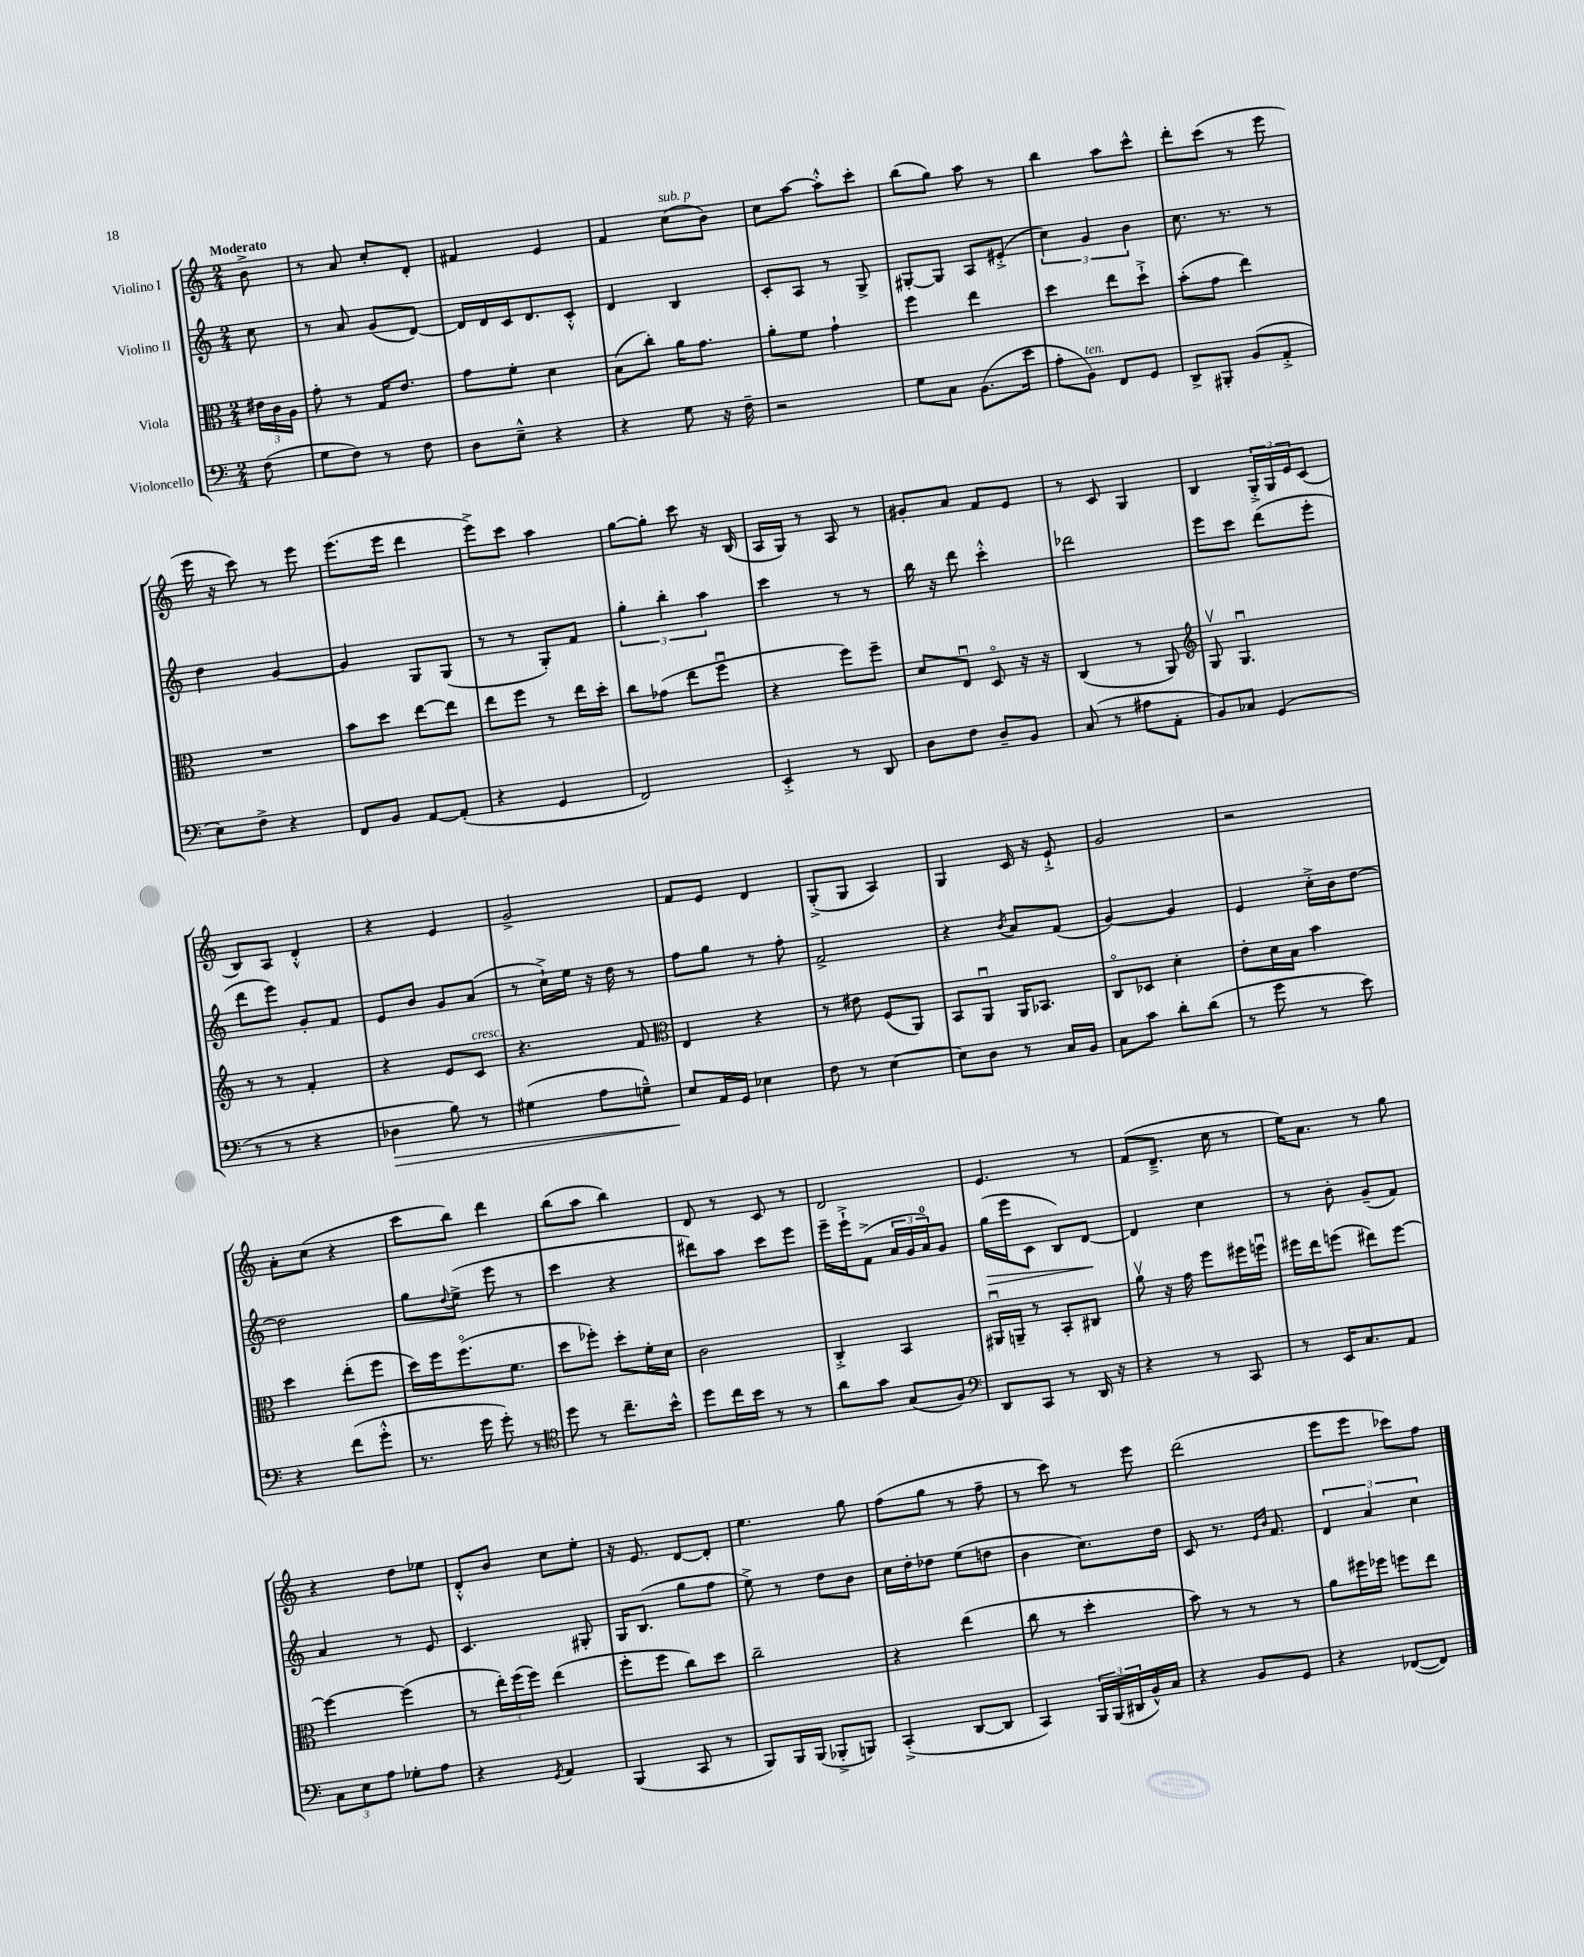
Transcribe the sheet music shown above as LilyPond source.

<<
\new StaffGroup <<
\new Staff = "s0" \with { instrumentName = "Violino I" } {
    \clef treble \key c \major \numericTimeSignature \time 2/4 \partial 8 \tempo "Moderato"
    b'8-> |
    r8 a'8 c''8-. d'8-. |
    fis'4 e'4 |
    f'4 c''8^\markup { \italic "sub. p" }( b'8) |
    c''8 a''8~ a''8-.-^ c'''8-. |
    b''8( g''8) a''8 r8 |
    b''4 a''8 c'''8-^ |
    d'''8-. c'''8( r8 e'''8 |
    e'''16 r16 c'''8) r8 e'''8 |
    e'''8.( e'''16 d'''4 |
    e'''8->) c'''8 a''4 |
    g''8~ g''8-. c'''8 r16 b16( |
    a16 g16) r8 a8 r8 |
    gis'8-. a'8 f'8 e'8 |
    r8 c'8 g4 |
    b4 \tuplet 3/2 { g16-.-> g16 e'16 } c'8( |
    b8) a8 d'4-.-^ |
    r4 e'4 |
    g'2-> |
    f'8 e'8 d'4 |
    g8-.->( g8 a4) |
    g4 c'16 r16 e'8-!-> |
    g'2 |
    r2 |
    a'8-. c''8( r4 |
    c'''8 b''8) d'''4 |
    b''8( a''8 b''4) |
    d'8 r8 c'8 r8 |
    d'2 |
    e'4. r8 |
    f'8( d'8.---> c''16 r8 |
    e''16) a'8. r8 g''8 |
    r4 d''8 ees''8 |
    d'8-.-^ b'8 c''8 e''8-. |
    r16 e'8. d'8~ d'8-. |
    e''4. g''8 |
    f''8( g''8 r8 f''8-- |
    r8 c'''8) r8 e'''8 |
    d'''2( |
    e'''8 e'''8 ces'''8) f''8 \bar "|." |
}
\new Staff = "s1" \with { instrumentName = "Violino II" } {
    \clef treble \key c \major \numericTimeSignature \time 2/4 \partial 8
    c''8 |
    r8 a'8 g'8( d'8~) |
    d'16 d'16 c'16 d'8. c'8-.-^ |
    d'4 b4 |
    c'8-. a8 r8 g8-> |
    gis8~-. gis8 a8 eis'8-.->( |
    \tuplet 3/2 { c''4) g'4 b'4 } |
    c''8. r8. r8 |
    d''4 g'4~ |
    g'4 g8 g8( |
    r8 r8 g8-.) f'8 |
    \tuplet 3/2 { g''4-. b''4-. a''4 } |
    c'''4 r8 r8 |
    b''16 r16 d'''8 c'''4-.-^ |
    des'''2 |
    e'''8 c'''8 d'''8( e'''8-. |
    d'''8 e'''8) g'8-. f'8 |
    e'8 b'8 g'8 a'8( |
    r8 c''16-!->) e''16 r16 d''16 r8 |
    f''8 g''8 r8 f''8-. |
    f'2-> |
    r4 \acciaccatura { b'8 } a'8 f'8( |
    g'4~) g'4 |
    e'4 c''16-.-> b'16 d''8~ |
    d''2 |
    g''8 \appoggiatura { d''8 } e''8->( e'''8 r8 |
    c'''4 r4 |
    dis'''8) a''8 c'''8 e'''8 |
    e'''16-- e'''16-!-> f'8->( \tuplet 3/2 { a'16 g'16 a'16-0) } g'8 |
    g''16\>( e'''16 c'8 b8) d'8~\! |
    d'4 c''4 |
    r8 b'8-. g'8--( f'8) |
    a'4 r8 e'8 |
    c'4. gis8-. |
    g16 b8.( g''8 f''8 |
    e''8->) r8 d''8 b'8 |
    c''16 d''16-. des''8 e''8( d''8 |
    b'4 c''8.) d''16 |
    c'8 r8. \grace { e'16 b'16 } f'8. |
    \tuplet 3/2 { d'4 a'4 c''4 } \bar "|." |
}
\new Staff = "s2" \with { instrumentName = "Viola" } {
    \clef alto \key c \major \numericTimeSignature \time 2/4 \partial 8
    \tuplet 3/2 { eis'16 c'16 a16 } |
    g'8-. r8 g16 e'8. |
    g'8 f'8-. d'4 |
    b8( c''8-.) a'16 g'8. |
    a'8-. f'8 g'4-! |
    f''4 e''4 |
    d''4 e''8 d''8-!-> |
    b'8-.( g'8 e''4) |
    R2 |
    b'8 d''8 e''8~ e''8 |
    e''8 f''8 r8 e''16 d''16-. |
    c''8 ges'8( e''8 f''8\downbow |
    r4 f''8) f''8-- |
    d'8 e8\downbow d8\flageolet r16 r16 |
    c4( r8 a,8) |
    \clef treble g8\upbow g4.\downbow |
    r8 r8 f'4-. |
    r4 e'8 c'8^\markup { \italic "cresc." } |
    r4. f'8 |
    \clef alto e4 r4 |
    r8 eis'8 f8( a,8) |
    b,8 a,8\downbow a,16 bes,8. |
    c8\flageolet des8 d'4-. |
    e'8-. d'16 b16 b'4 |
    d''4 e''8-.( f''8 |
    d''16) f''16 f''8.\flageolet( f'8. |
    d''8 fes''8-.) d''8-. f'16-. d'16 |
    c'2 |
    c4-.-> b,4 |
    ais,16\downbow a,16-- r8 b,8-. cis8 |
    a'8\upbow r16 g'16 f''8 fis''16 f''16\downbow |
    fis''16 e''16 f''8( eis''8) f''8~ |
    f''4~ f''4( |
    r8 \tuplet 3/2 { e''16-.) f''16( f''16) } e''4( |
    f''8-. f''8 c''8) d''8 |
    c''2-- |
    r4 e''4( |
    c''8 r8 d''4-. |
    b'8) r8 r8 r8 |
    a'8 fis''16 fes''16 f''8 e''8 \bar "|." |
}
\new Staff = "s3" \with { instrumentName = "Violoncello" } {
    \clef bass \key c \major \numericTimeSignature \time 2/4 \partial 8
    f8( |
    g8 f8) r8 f8 |
    d8 e8---^ r4 |
    r4 g8 r16 f16-- |
    r2 |
    g8 c8 b,8.( e'16 |
    a8-. b,8^\markup { \italic "ten." }) f,8 g,8 |
    d,8-> bis,,8-. b,8( a,8-.-> |
    e8) f8-> r4 |
    f,8 b,8 a,8~ a,8-.( |
    r4 g,4 |
    f,2) |
    e,4-.-> r8 d,8 |
    d8 f8 d8-- b,8 |
    c8( r8 ais8 a,8-. |
    b,8) ces8 g,4( |
    r8 r8 r4 |
    des4\> b8) r8 |
    gis4( a8 g8---^) |
    e8\! a,16 g,16 ees4 |
    f8 r8 e4~ |
    e8 d8 r8 c16 b,16 |
    c8 c'8 d'8-. d'8( |
    r8 g'8 r8 e'8) |
    r4 f'8( g'8-.-^ |
    r8. g'16 g'8-.) r8 |
    \clef tenor d''8 r8 c''8.-- b'16-^ |
    d''8 c''16 b'16 r8 r8 |
    a'8 g'8 g8( f8) |
    \clef bass d,8 c,8 r8 d,16 r16 |
    r4 r8 c,8 |
    r8 e,16 c8. a,8 |
    \tuplet 3/2 { c8 e8 a8 } ges8-. a8 |
    r4 \acciaccatura { g,8 } a,4 |
    b,,4( c,8 r8 |
    b,,8) b,,16 b,,16( bes,,8-.-> b,,8) |
    c,4-.->( d,8~ d,8 |
    c,4) \tuplet 3/2 { b,,16 b,,16( dis,16 } b,16-^) c16 |
    r4 b,8 g,8 |
    r4 fes,8~( fes,8) \bar "|." |
}
>>
>>
\layout { \context { \Score \remove "Bar_number_engraver" } }
